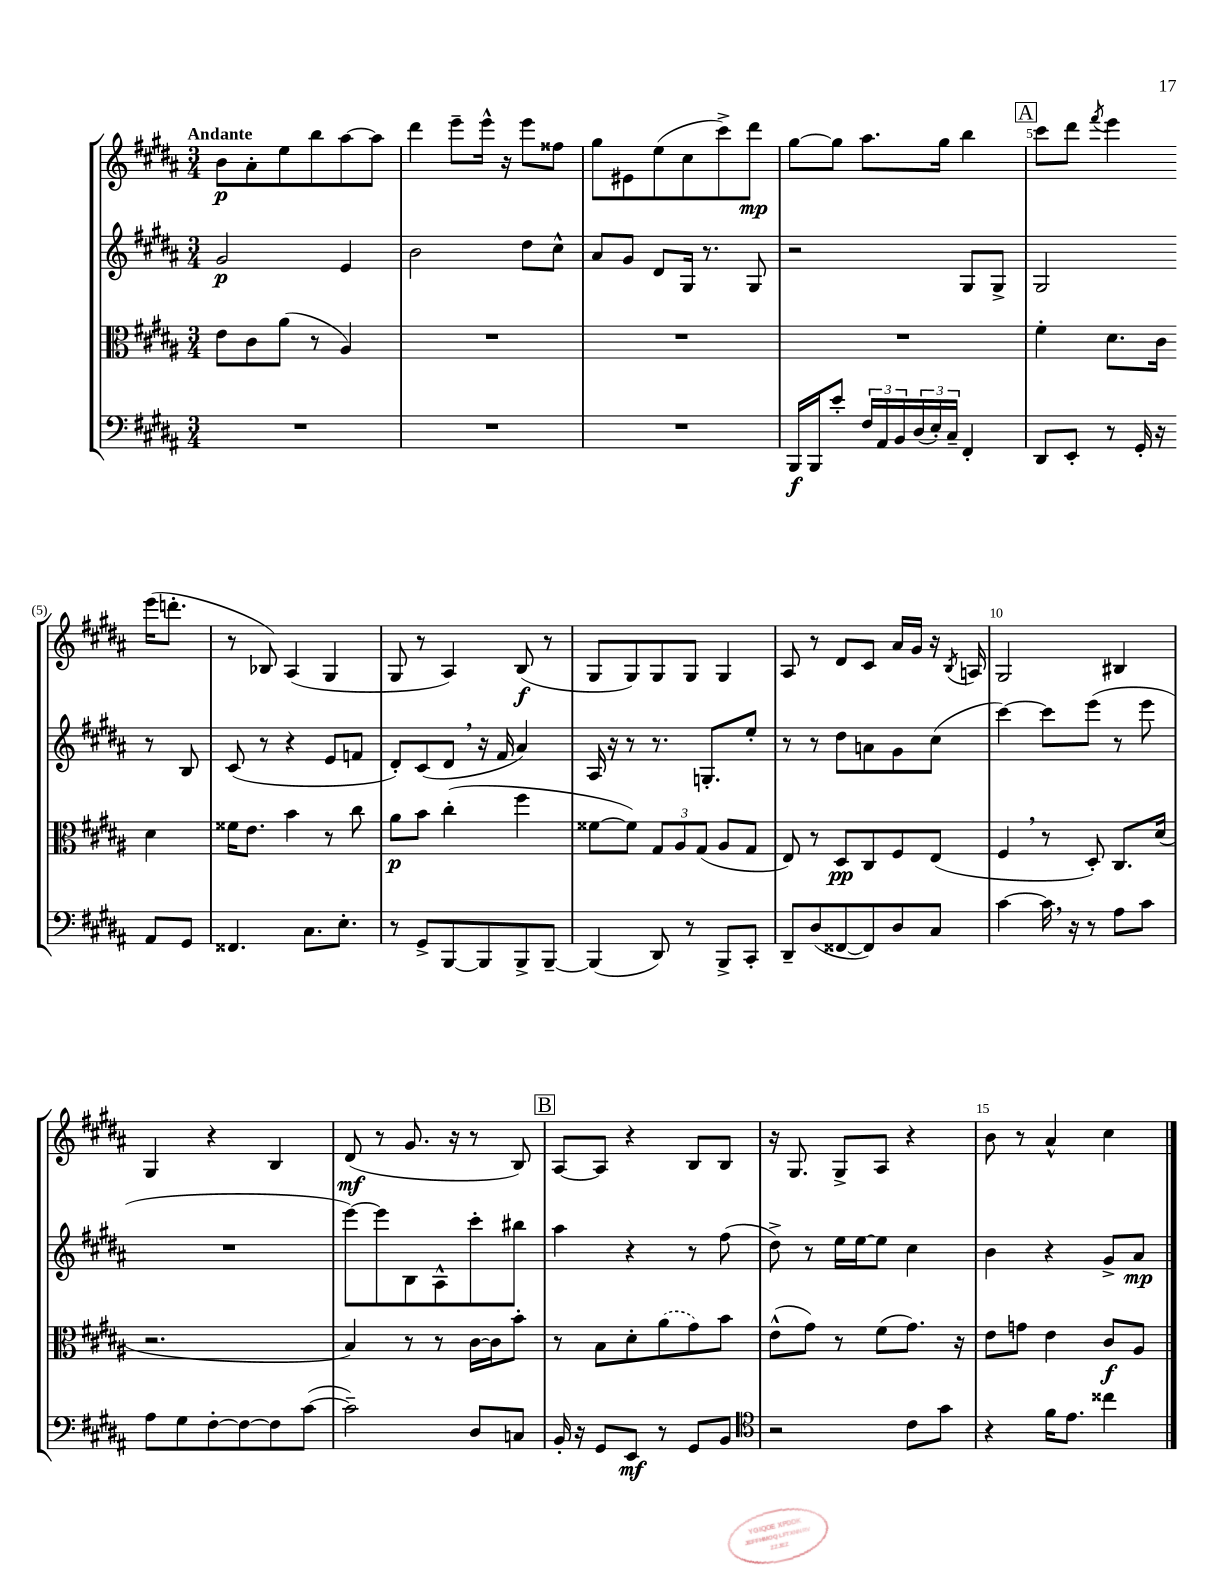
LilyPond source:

<<
\new StaffGroup <<
\new Staff = "s0" {
    \clef treble \key b \major \numericTimeSignature \time 3/4 \tempo "Andante"
    b'8\p ais'8-. e''8 b''8 ais''8~ ais''8 |
    dis'''4 e'''8-- e'''16-^ r16 e'''8 fisis''8 |
    gis''8 eis'8 e''8( cis''8 cis'''8->) dis'''8\mp |
    gis''8~ gis''8 ais''8. gis''16 b''4 |
    \mark \markup { \box "A" } cis'''8 dis'''8 \acciaccatura { fis'''8 } e'''4 e'''16( d'''8.-. |
    r8 bes8) ais4( gis4 |
    gis8 r8 ais4) b8\f( r8 |
    gis8 gis8) gis8 gis8 gis4 |
    ais8 r8 dis'8 cis'8 ais'16 gis'16 r16 \acciaccatura { b8 } a16 |
    gis2 bis4 |
    gis4 r4 b4 |
    dis'8\mf( r8 gis'8. r16 r8 b8) |
    \mark \markup { \box "B" } ais8~ ais8 r4 b8 b8 |
    r16 gis8. gis8-> ais8 r4 |
    b'8 r8 ais'4-^ cis''4 \bar "|." |
}
\new Staff = "s1" {
    \clef treble \key b \major \numericTimeSignature \time 3/4
    gis'2\p e'4 |
    b'2 dis''8 cis''8-^ |
    ais'8 gis'8 dis'8 gis16 r8. gis8 |
    r2 gis8 gis8-> |
    \mark \markup { \box "A" } gis2 r8 b8 |
    cis'8( r8 r4 e'8 f'8 |
    dis'8-.) cis'8( dis'8 \breathe r16 fis'16 ais'4) |
    ais16 r16 r8 r8. g8.-. e''8-. |
    r8 r8 dis''8 a'8 gis'8 cis''8( |
    cis'''4~) cis'''8 e'''8( r8 e'''8 |
    R2. |
    e'''8~) e'''8 b8 ais8-^ cis'''8-. bis''8 |
    \mark \markup { \box "B" } ais''4 r4 r8 fis''8( |
    dis''8->) r8 e''16 e''16~ e''8 cis''4 |
    b'4 r4 gis'8-> ais'8\mp \bar "|." |
}
\new Staff = "s2" {
    \clef alto \key b \major \numericTimeSignature \time 3/4
    e'8 cis'8 ais'8( r8 ais4) |
    R2. |
    R2. |
    R2. |
    \mark \markup { \box "A" } fis'4-. dis'8. cis'16 dis'4 |
    fisis'16 e'8. b'4 r8 cis''8 |
    ais'8\p b'8 cis''4-.( fis''4 |
    fisis'8~ fisis'8) \tuplet 3/2 { gis8 ais8 gis8( } ais8 gis8 |
    e8) r8 dis8\pp cis8 fis8 e8( |
    fis4 \breathe r8 dis8-.) cis8. dis'16( |
    r2. |
    b4) r8 r8 cis'16~ cis'16 b'8-. |
    \mark \markup { \box "B" } r8 b8 dis'8-. \once \slurDashed ais'8( gis'8) b'8 |
    e'8-^( gis'8) r8 fis'8( gis'8.) r16 |
    e'8 g'8 e'4 cis'8\f ais8 \bar "|." |
}
\new Staff = "s3" {
    \clef bass \key b \major \numericTimeSignature \time 3/4
    R2. |
    R2. |
    R2. |
    b,,16\f b,,16 e'8-. \tuplet 3/2 { fis16 ais,16 b,16 } \tuplet 3/2 { dis16( e16-.) cis16-- } fis,4-. |
    \mark \markup { \box "A" } dis,8 e,8-. r8 gis,16-. r16 ais,8 gis,8 |
    fisis,4. cis8. e8.-. |
    r8 gis,8-> b,,8~ b,,8 b,,8-> b,,8~-- |
    b,,4( dis,8) r8 b,,8-> cis,8-. |
    dis,8-- dis8( fisis,8~ fisis,8) dis8 cis8 |
    cis'4~ cis'16 \breathe r16 r8 ais8 cis'8 |
    ais8 gis8 fis8~-. fis8~ fis8 cis'8~( |
    cis'2--) dis8 c8 |
    \mark \markup { \box "B" } b,16-. r16 gis,8 e,8\mf r8 gis,8 b,8 |
    \clef tenor r2 cis'8 gis'8 |
    r4 fis'16 e'8. cisis''4 \bar "|." |
}
>>
>>
\layout { \context { \Score \override BarNumber.break-visibility = ##(#f #t #t) barNumberVisibility = #(every-nth-bar-number-visible 5) } }
